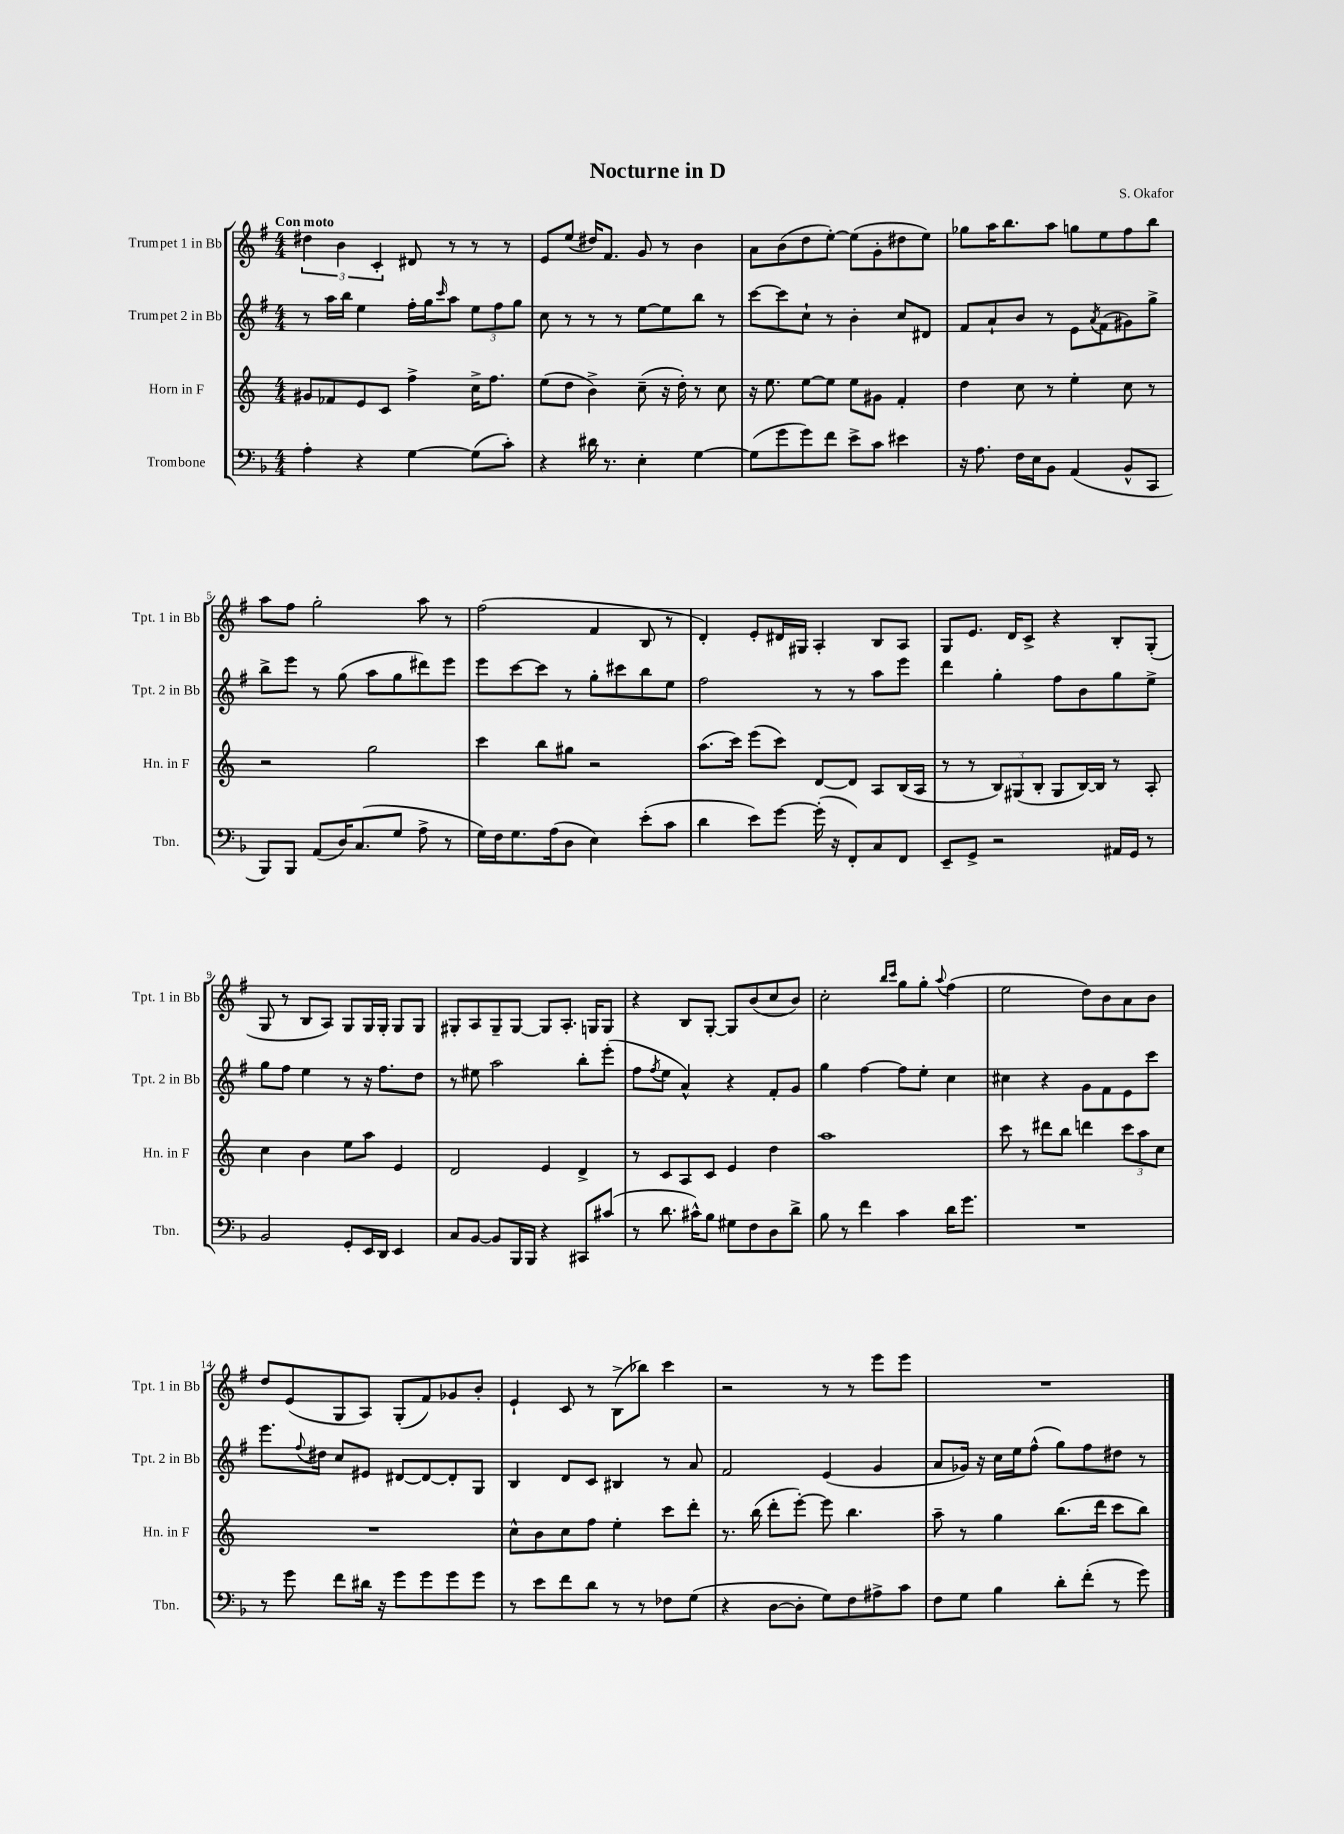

**kern	**kern	**kern	**kern
*staff4	*staff3	*staff2	*staff1
*clefF4	*clefG2	*clefG2	*clefG2
*k[b-]	*k[]	*k[f#]	*k[f#]
*M4/4	*M4/4	*M4/4	*M4/4
4A'\	8g#/L	8r	6dd#\
.	8f-/	16aa\LL	.
.	.	.	6b\
.	.	16bb\JJ	.
4r	8e/	4ee\	.
.	.	.	6c'/
.	8c/J	.	.
[4G\	4ff^\	16ff#'\LL	8d#/
.	.	16gg\J	.
.	.	16qqccc/	.
.	.	8aa\J	8r
(8G\]L	16cc^\LK	12ee\L	8r
.	8.ff\J	.	.
.	.	12ff#\	.
8c'\J)	.	.	8r
.	.	12gg\J	.
=	=	=	=
4r	(8ee\L	8cc\	8e/L
.	8dd\J	8r	(8ee/J
16d#\	4b^\)	8r	16dd#/LK)
8.r	.	.	8.f#/J
.	.	8r	.
4E'\	(8cc~\	[8ee\L	8g/
.	16r	8ee\]	8r
.	16dd'\)	.	.
[4G\	8r	8bb\J	4b\
.	8cc\	8r	.
=	=	=	=
(8G\]L	16r	[8ccc\L	8a\L
.	8.ee\	.	.
8g\	.	8ccc\]	(8b\
8g\)	[8ee\L	8cc`\J	8dd\
8f\J	8ee\]J	8r	[8ee'\J)
8e^\L	8ee\L	4b'\	(8ee\]L
8c\J	8g#\J	.	8g'\
4e#\	4f'/	8cc/L	8dd#\
.	.	8d#/J	8ee\J)
=	=	=	=
16r	4dd\	8f#/L	8gg-\L
8.A\	.	.	.
.	.	8a`/	16aa\K
.	.	.	8.bb\
16F\LL	8cc\	8b/J	.
16E\J	.	.	.
8BB-\J	8r	8r	8aa\J
(4AA/	4ee'\	8e\L	8gg\L
.	.	8qa/	.
.	.	(8f#\	8ee\
8BB-^^/L	8cc\	8g#\)	8ff#\
8CC/J	8r	8gg^\J	8bb\J
=	=	=	=
8BBB-/L)	2r	8bb^\L	8aa\L
8BBB-/J	.	8eee\J	8ff#\J
(8AA/L	.	8r	2gg'\
16D/K)	.	(8gg\	.
(8.C/	.	.	.
.	2gg\	8aa\L	.
8G/J	.	8gg\	.
8A^\	.	8ddd#\)	8aa\
8r	.	8eee\J	8r
=	=	=	=
16G\LL)	4ccc\	8eee\L	(2ff#\
16F\J	.	.	.
8.G\	.	[8ccc\	.
.	8bb\L	8ccc\]J	.
(16A\k	.	.	.
8D\J	8gg#\J	8r	.
4E\)	2r	8gg'\L	4f#/
.	.	8ccc#\	.
(8e'\L	.	8bb\	8B/
8c\J	.	8ee\J	8r
=	=	=	=
4d\	(8.aa\L	2ff#\	4d'/)
.	16ccc\Jk)	.	.
8e\L)	(8eee\L	.	8e'/L
[8g\J	8ccc\J)	.	16d#/L
.	.	.	16G#/JJ
(16g'\]	[8d/L	8r	4A'/
16r	.	.	.
8FF'/L)	8d/]J	8r	.
8C/	8A/L	8aa\L	8B/L
8FF/J	(16B/L	8eee\J	8A/J
.	16A/JJ	.	.
=	=	=	=
8EE~/L	8r	4ddd\	8G/L
8GG^/J	8r	.	8.e/J
2r	12B/L)	4gg'\	.
.	.	.	16d/LK
.	(12G#/	.	.
.	.	.	8c^/J
.	12B'/J	.	.
.	8G#/L	8ff#\L	4r
.	[16B/L)	8b\	.
.	16B/]JJ	.	.
16AA#/LL	8r	8gg\	8B'/L
16GG/JJ	.	.	.
8r	8A'/	8ee^\J	(8G'/J
=	=	=	=
2BB-/	4cc\	8gg\L	8G/
.	.	8ff#\J	8r
.	4b\	4ee\	8B/L
.	.	.	8A/J)
8GG'/L	8ee\L	8r	8G/L
16EE/L	8aa\J	16r	16G/L
16DD/JJ	.	8.ff#\L	16G'/JJ
4EE/	4e/	.	8G/L
.	.	8dd\J	8G/J
=	=	=	=
8C/L	2d/	8r	8G#'/L
[8BB-/J	.	8ee#\	8A/
8BB-/]L	.	2aa\	8G#~/
16BBB-/L	.	.	[8G#/J
16BBB-/JJ	.	.	.
4r	4e/	.	8G#/]L
.	.	.	8.A'/J
8CC#/L	4d^/	8bb'\L	.
.	.	.	16G/LK
(8c#/J	.	(8eee'\J	8G/J
=	=	=	=
8r	8r	8ff#\L	4r
.	.	8qff#/	.
8.d\	8c/L	8ee\J	.
.	8A/	4a^^/)	8B/L
16c#^^\LK)	.	.	.
8B-\J	8c/J	.	[8G'/J
8G#\L	4e/	4r	8G/]L
8F\	.	.	(8b/
8D\	4dd\	8f#'/L	8cc/
8d^\J	.	8g/J	8b/J)
=	=	=	=
8B-\	1aa	4gg\	2cc'\
8r	.	.	.
4f\	.	[4ff#\	.
.	.	.	16qqbb/LL
.	.	.	16qqccc/JJ
4c\	.	8ff#\]L	8gg\L
.	.	8ee'\J	8gg'\J
.	.	.	8qqaa/
16d\LK	.	4cc\	(4ff#\
8.g\J	.	.	.
=	=	=	=
1r	8ccc\	4cc#\	2ee\
.	8r	.	.
.	8ddd#\L	4r	.
.	8bb\J	.	.
.	4ddd\	8g\L	8dd\L)
.	.	8f#\	8b\
.	12ccc\L	8e\	8a\
.	12aa\	.	.
.	.	8ccc\J	8b\J
.	12cc\J	.	.
=	=	=	=
8r	1r	8.eee\L	8dd/L
8g\	.	.	(8e/
.	.	8qqff#/	.
.	.	16dd#\Jk	.
8f\L	.	8cc/L	8G/
16d#\Jk	.	8e#/J	8A/J)
16r	.	.	.
8g\L	.	[8d#/L	(8G'/L
8g\	.	8d#/_	8f#/)
8g\	.	8d#'/]	8g-/
8g\J	.	8G/J	8b'/J
=	=	=	=
8r	8cc^^\L	4B/	4e`/
8e\L	8b\	.	.
8f\	8cc\	8d/L	8c/
8d\J	8ff\J	8c/J	8r
8r	4ee'\	4B#/	(8B^\L
8r	.	.	8bb-\J)
8F-\L	8ccc\L	8r	4ccc\
(8G\J	8ddd'\J	8a/	.
=	=	=	=
4r	8.r	2f#/	2r
.	(16bb\	.	.
[8D\L	8ddd'\L	.	.
8D'\]J	[8eee'\J)	.	.
8G\L)	8eee\]	(4e/	8r
8F\	4.bb\	.	8r
8A#^\	.	4g/	8eee\L
8c\J	.	.	8eee\J
=	=	=	=
8F\L	8aa~\	8a/L	1r
8G\J	8r	16g-/Jk)	.
.	.	16r	.
4B-\	4gg\	16cc\LL	.
.	.	16ee\J	.
.	.	(8ff#^^\J	.
8d'\L	(8.bb\L	8gg\L)	.
(8f'\J	.	8ff#\	.
.	16ddd\Jk	.	.
8r	8ccc\L	8dd#\J	.
8g\)	8bb\J)	8r	.
==	==	==	==
*-	*-	*-	*-
